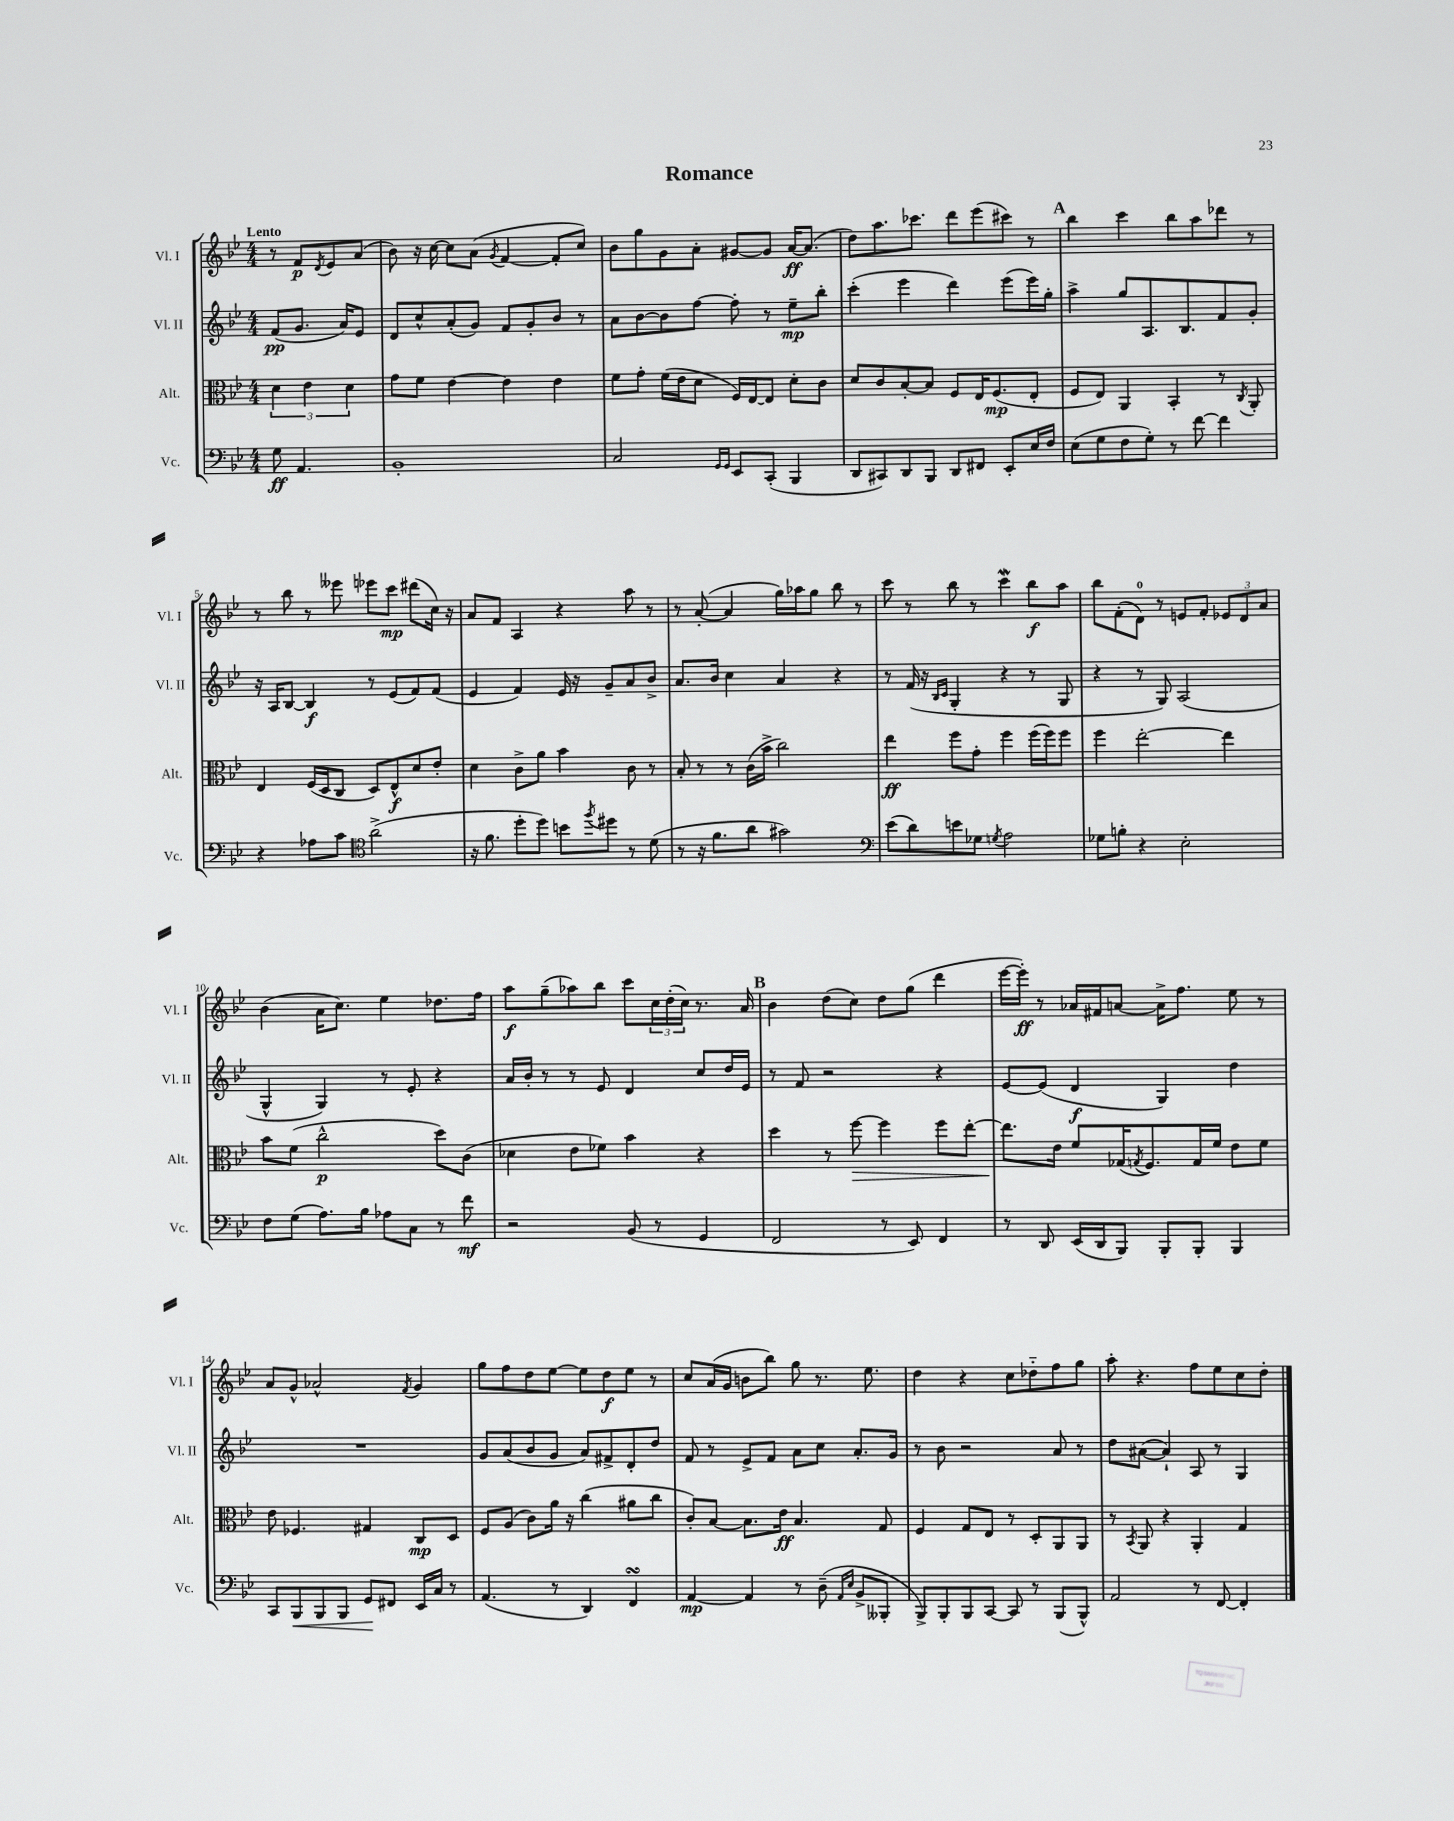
\header { title = "Romance" }
<<
\new StaffGroup <<
\new Staff = "s0" \with { instrumentName = "Vl. I" shortInstrumentName = "Vl. I" } {
    \clef treble \key bes \major \numericTimeSignature \time 4/4 \partial 2 \tempo "Lento"
    r8 f'8\p \acciaccatura { d'8 } ees'8 a'8( |
    bes'8) r16 c''16~ c''8 a'8( \acciaccatura { g'8 } f'4~ f'8-. c''8) |
    bes'8 g''8 g'8 a'8-. gis'8~ gis'8 a'16~\ff a'8.( |
    d''8) a''8. ces'''8. d'''8 ees'''8( cis'''8) r8 |
    \mark \markup { \bold "A" } bes''4 c'''4 bes''8 a''8 des'''8 r8 |
    r8 bes''8 r8 eeses'''8 ees'''8 c'''8\mp dis'''8( c''16) r16 |
    a'8 f'8 a4 r4 a''8 r8 |
    r8 a'8~-.( a'4 g''16) aes''16 g''8 bes''8 r8 |
    c'''8 r8 bes''8 r8 c'''4\mordent bes''8\f a''8 |
    bes''8 f'8-.( d'8-0) r8 e'8 f'8-. \tuplet 3/2 { ees'8 d'8 a'8 } |
    bes'4( a'16 c''8.) ees''4 des''8. f''16 |
    a''8\f g''8--( aes''8) bes''8 c'''8 \tuplet 3/2 { c''16 d''16-.( c''16) } r8. a'16 |
    \mark \markup { \bold "B" } bes'4 d''8( c''8) d''8 g''8( d'''4 |
    ees'''16~ ees'''16-.\ff) r8 aes'16 fis'16 a'8~ a'16-> f''8. ees''8 r8 |
    a'8 g'8-^ aes'2-^ \acciaccatura { f'8 } g'4 |
    g''8 f''8 d''8 ees''8~ ees''8 d''8\f ees''8 r8 |
    c''8 a'16( g'16 b'8 bes''8) g''8 r8. ees''8. |
    d''4 r4 c''8 des''8-_ f''8 g''8 |
    a''8-. r4. f''8 ees''8 c''8 d''8-. \bar "|." |
}
\new Staff = "s1" \with { instrumentName = "Vl. II" shortInstrumentName = "Vl. II" } {
    \clef treble \key bes \major \numericTimeSignature \time 4/4 \partial 2
    f'8\pp( g'8. a'16) ees'8 |
    d'8 c''8-^ a'8-.( g'8) f'8 g'8-. bes'8 r8 |
    a'8 bes'8~ bes'8 f''8~ f''8-. r8 ees''8--\mp bes''8-. |
    c'''4-.( ees'''4 d'''4) ees'''8( ees'''16) g''16-. |
    \mark \markup { \bold "A" } a''4-> g''8 a8. bes8. f'8 g'8-. |
    r16 a16 bes8~ bes4\f r8 ees'8( f'8) f'8( |
    ees'4 f'4) ees'16 r16 g'8-- a'8 bes'8-> |
    a'8. bes'16 c''4 a'4 r4 |
    r8 f'16( r16 \grace { bes16 c'16 } g4-. r4 r8 g8 |
    r4 r8 g8) a2( |
    g4-^ g4) r8 ees'8-. r4 |
    a'16 bes'16-. r8 r8 ees'8 d'4 c''8 d''16 ees'16 |
    \mark \markup { \bold "B" } r8 f'8 r2 r4 |
    ees'8~ ees'8( d'4\f g4) d''4 |
    R1 |
    g'8 a'8( bes'8 g'8 a'8) fis'8-> d'8-. d''8 |
    f'8 r8 ees'8-> f'8 a'8 c''8 a'8.-. g'16 |
    r8 bes'8 r2 a'8 r8 |
    d''8 ais'8~( ais'4-!) a8 r8 g4 \bar "|." |
}
\new Staff = "s2" \with { instrumentName = "Alt." shortInstrumentName = "Alt." } {
    \clef alto \key bes \major \numericTimeSignature \time 4/4 \partial 2
    \tuplet 3/2 { d'4 ees'4 d'4 } |
    g'8 f'8 ees'4~ ees'4 ees'4 |
    f'8 g'8-. f'16( ees'16 d'8 f16) ees16~ ees8 d'8-. c'8 |
    d'8 c'8 bes8~-. bes8 f8 ees16 f8.\mp( ees8-. |
    \mark \markup { \bold "A" } f8 ees8) a,4 bes,4-. r8 \acciaccatura { c8 } a,8-. |
    ees4 f16( d16 c8 d8) ees8-^\f d'8 ees'8-. |
    d'4 c'8-> a'8 bes'4 c'8 r8 |
    bes8-. r8 r8 c'16( bes'16-> c''2) |
    ees''4\ff f''8 g'8-. f''4 f''16( f''16) f''8 |
    f''4 ees''2~-. ees''4 |
    bes'8 f'8( c''2-^\p d''8) c'8( |
    des'4 ees'8 fes'8) bes'4 r4 |
    \mark \markup { \bold "B" } d''4 r8 f''8~\> f''4 f''8 ees''8~-. |
    ees''8.\! ees'16 f'8 ges16( \acciaccatura { g8 } f8.) g16 f'16 ees'8 f'8 |
    ees'8 fes4. gis4 c8\mp d8 |
    f8 a8( c'8) a'16 r16 c''4( ais'8 c''8 |
    c'8-.) bes8~ bes8. ees'16\ff bes4. g8 |
    f4 g8 ees8 r8 d8-. a,8 a,8 |
    r8 \acciaccatura { bes,8 } a,8 r4 a,4-. g4 \bar "|." |
}
\new Staff = "s3" \with { instrumentName = "Vc." shortInstrumentName = "Vc." } {
    \clef bass \key bes \major \numericTimeSignature \time 4/4 \partial 2
    g8\ff a,4. |
    bes,1-. |
    c2 \grace { g,16 g,16 } ees,8 c,8-.( bes,,4 |
    d,8 cis,8) d,8 bes,,8 d,8 fis,8 ees,8-. ees16 f16 |
    \mark \markup { \bold "A" } ees8( g8 f8 g8-.) r8 f'8~ f'4 |
    r4 aes8 c'8 \clef tenor a'2->( |
    r16 f'8. d''8-. d''8) b'8 \acciaccatura { f''8 } dis''8 r8 d'8( |
    r8 r16 f'8. a'8 gis'2) |
    \clef bass ees'8( d'8) e'8 ges8 \acciaccatura { g8 } a2 |
    ges8 b8-. r4 ees2-. |
    f8 g8( a8.) bes16 aes8 c8 r8 f'8\mf |
    r2 bes,8( r8 g,4 |
    \mark \markup { \bold "B" } f,2 r8 ees,8) f,4 |
    r8 d,8 ees,16( d,16 bes,,8) bes,,8-. bes,,8-. bes,,4 |
    c,8 bes,,8\< bes,,8 bes,,8 g,8\! fis,8 ees,16 c16 r8 |
    a,4.( r8 d,4) f,4\turn |
    a,4~\mp a,4 r8 d8--( \grace { a,16 ees16 } bes,8-> beses,,8-. |
    bes,,8->) bes,,8-. bes,,8 c,8~ c,8 r8 bes,,8( bes,,8-^) |
    a,2 r8 f,8~ f,4-. \bar "|." |
}
>>
>>
